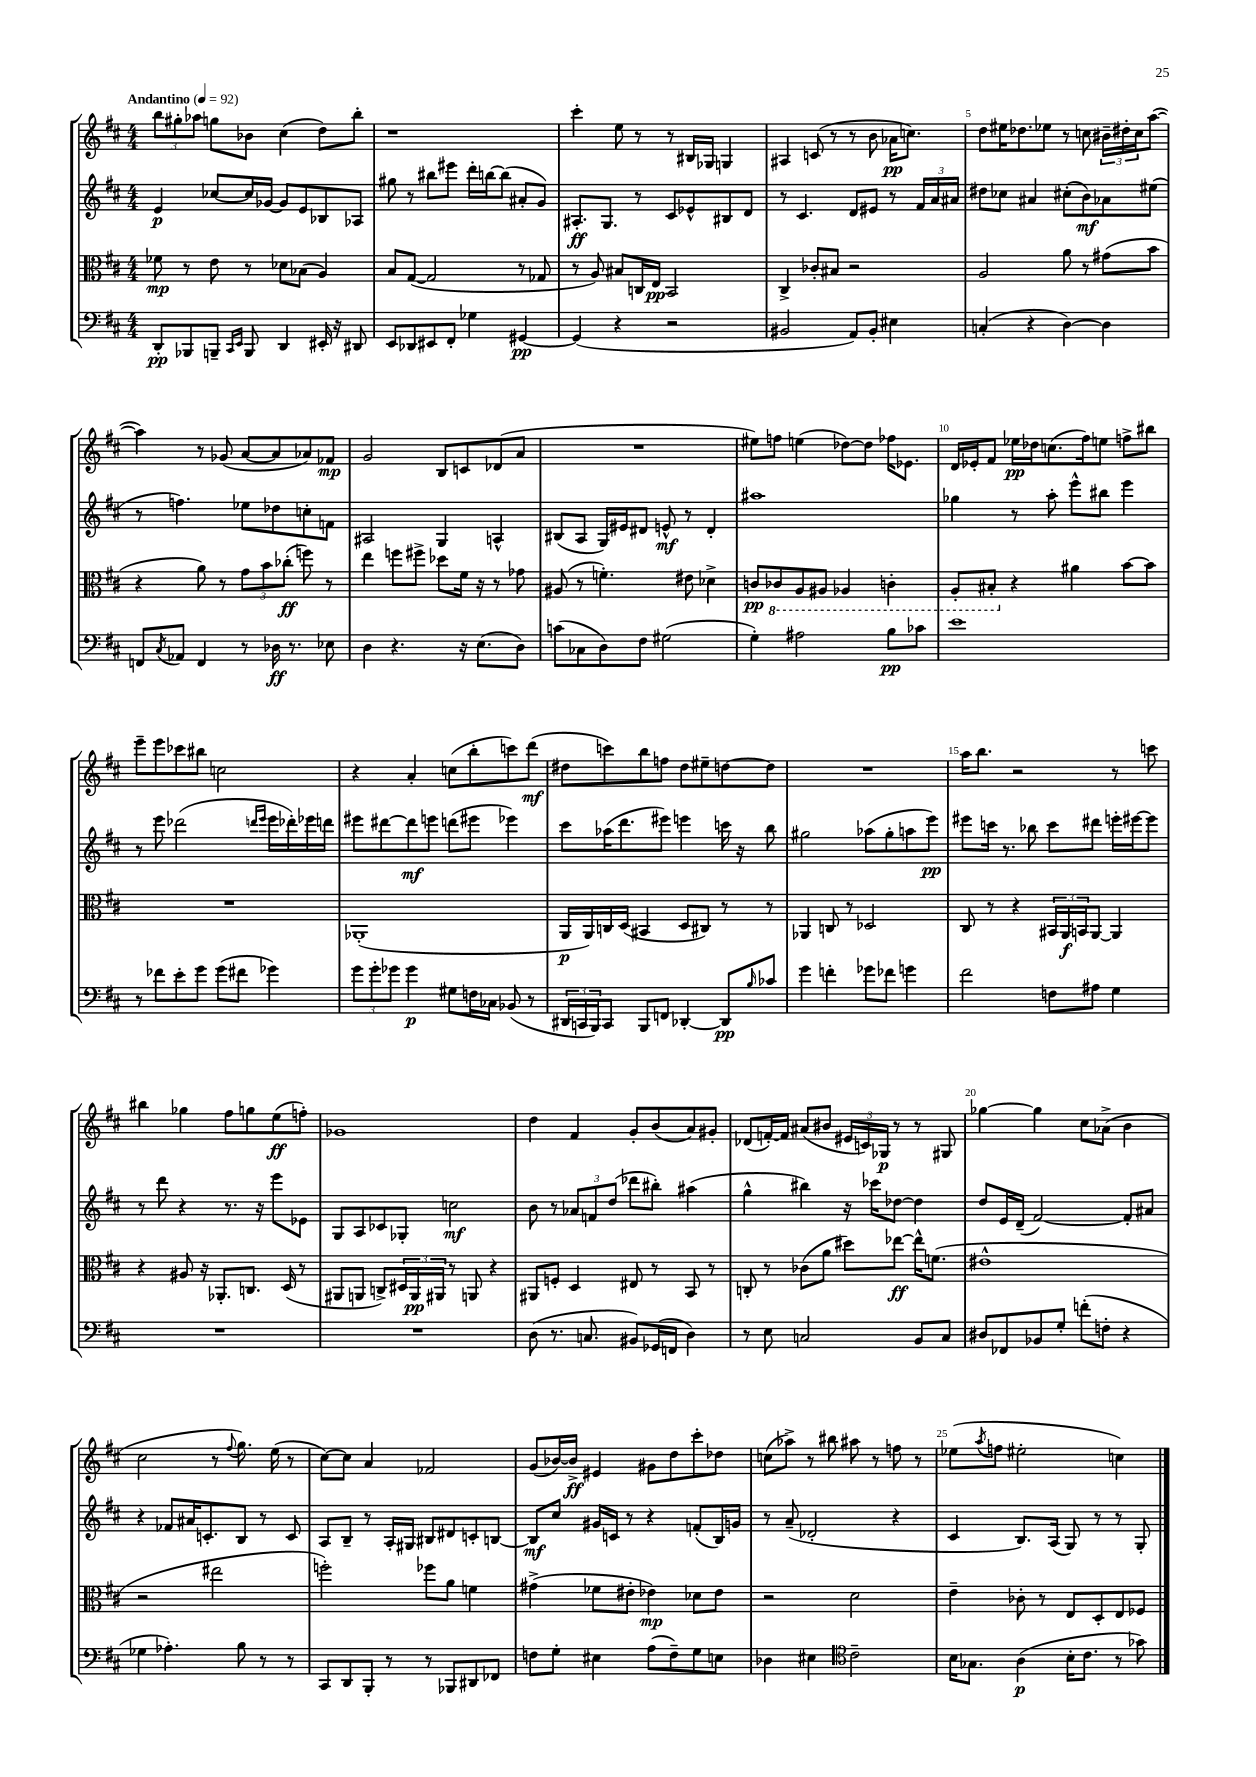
<<
\new StaffGroup <<
\new Staff = "s0" {
    \clef treble \key d \major \numericTimeSignature \time 4/4 \tempo "Andantino" 4 = 92
    \tuplet 3/2 { b''8 gis''8-. aes''8 } g''8 bes'8 cis''4( d''8) b''8-. |
    r1 |
    cis'''4-. e''8 r8 r8 bis16 ges16 g4 |
    ais4 c'8( r8 r8 b'8 aes'16\pp c''8.) |
    d''8 eis''16 des''8. ees''8 r8 c''8 \tuplet 3/2 { bis'16-- dis''16-. c''16 } a''8~( |
    a''4) r8 ges'8( a'8~ a'8 aes'8) fes'8\mp |
    g'2 b8 c'8 des'8( a'8 |
    R1 |
    eis''8) f''8 e''4( des''8~) des''8 fes''16 ees'8. |
    d'16 ees'16-. fis'8 ees''16\pp des''16 c''8.( fis''16) e''8 f''8-> bis''8 |
    e'''8-- e'''8 ces'''8 bis''8 c''2 |
    r4 a'4-. c''8( b''8-. c'''8) d'''8\mf( |
    dis''8 c'''8) b''8 f''8 dis''8 eis''8-- d''8~ d''8 |
    R1 |
    a''16 b''8. r2 r8 c'''8 |
    bis''4 ges''4 fis''8 g''8 e''8\ff( f''8-.) |
    ges'1 |
    d''4 fis'4 g'8-. b'8( a'8) gis'8-. |
    des'8( f'16~-.) f'16 ais'8( bis'8 \tuplet 3/2 { eis'16 c'16) ges16\p } r8 r8 gis8 |
    ges''4~ ges''4 cis''8 aes'8->( b'4 |
    cis''2 r8 \appoggiatura { fis''8 } g''8.) e''16( r8 |
    cis''8~) cis''8 a'4 fes'2 |
    g'8( bes'16~) bes'16->\ff eis'4 gis'8 d''8 cis'''8-. des''8 |
    c''8( aes''8->) r8 bis''8 ais''8 r8 f''8 r8 |
    ees''8( \acciaccatura { a''8 } f''8 eis''2-. c''4) \bar "|." |
}
\new Staff = "s1" {
    \clef treble \key d \major \numericTimeSignature \time 4/4
    e'4\p ces''8~ ces''16 ges'16~ ges'8 e'8 bes8 aes8 |
    gis''8 r8 bis''8 eis'''8 d'''16-. b''16~ b''8( ais'8-. g'8) |
    ais8.-.\ff g8. r8 cis'8 ees'8-^ bis8 d'8 |
    r8 cis'4. d'8 eis'8 r8 \tuplet 3/2 { fis'16 a'16 ais'16 } |
    dis''8 ces''8 ais'4 cis''8-.( b'8\mf) aes'8 eis''8( |
    r8 f''4.) ees''8 des''8 c''8-. f'8 |
    ais2 g4 a4-^ |
    bis8( a8 g16) eis'16 dis'8 e'8-^\mf r8 dis'4-. |
    ais''1 |
    ges''4 r8 a''8-. e'''8-^ bis''8 e'''4 |
    r8 e'''8 des'''2( \grace { d'''16 e'''16 } e'''16 des'''16-.) ees'''16 d'''16 |
    eis'''8 dis'''8~ dis'''8\mf e'''8 d'''8( eis'''8 ees'''4) |
    cis'''8 aes''16( d'''8. eis'''8) e'''4 c'''16 r16 b''8 |
    gis''2 aes''8( gis''8-. a''8 e'''8\pp) |
    eis'''8 c'''16 r8. bes''8 c'''8 dis'''8 e'''16-. eis'''16~ eis'''8 |
    r8 d'''8 r4 r8. r16 e'''8 ees'8 |
    g8 a8 ces'8 ges8-. c''2\mf |
    b'8 r8 \tuplet 3/2 { aes'8 f'8 d''8( } des'''8 bis''8-.) ais''4( |
    g''4-^ bis''4) r16 ces'''16 des''8~ des''4 |
    d''8 e'16 d'16--( fis'2~) fis'8-. ais'8 |
    r4 fes'8 ais'16 c'8.-. b8 r8 c'8 |
    a8 b8-- r8 a16-. gis16 bis8 dis'8 c'8-. b8~ |
    b8\mf cis''8 gis'16 c'16 r8 r4 f'8-.( b16) g'16 |
    r8 a'8--( des'2-. r4 |
    cis'4 b8.) a16( g8) r8 r8 g8-. \bar "|." |
}
\new Staff = "s2" {
    \clef alto \key d \major \numericTimeSignature \time 4/4
    fes'8\mp r8 e'8 r8 des'8 bes8( a4) |
    b8 g8~( g2 r8 ges8 |
    r8 a8) bis8 c16 e16\pp b,2 |
    cis4-> ces'8-. bis8 r2 |
    a2 a'8 r8 gis'8( b'8 |
    r4 a'8) r8 \tuplet 3/2 { g'8 b'8 ces''8-.\ff( } f''8) r8 |
    e''4 f''8 fis''8-> des''8 fis'16 r16 r8 ges'8 |
    ais8( r8 f'4.-.) eis'8 des'4-> |
    c'8\pp \ottava #-1 ces8 a,8 ais,8 aes,4 c4-. |
    a,8-. bis,8-. \ottava #0 r4 ais'4 b'8~ b'8 |
    R1 |
    aes,1-.( |
    a,16\p a,16) c16 d16( bis,4 d8 cis8) r8 r8 |
    aes,4 c8 r8 des2 |
    cis8 r8 r4 \tuplet 3/2 { bis,16 a,16\f b,16 } a,8~ a,4 |
    r4 ais8 r16 aes,8.-. c8. d16( r8 |
    ais,8 a,8 c8->) \tuplet 3/2 { dis16 a,16\pp ais,16 } r8 a,8 r4 |
    ais,8 f8-. d4 eis8 r8 b,8 r8 |
    c8-. r8 ces'8( a'8 dis''8) ees''8~\ff ees''16-^ f'8.( |
    eis'1-^ |
    r2 eis''2 |
    f''2-.) fes''8 a'8 f'4 |
    gis'4->( fes'8 eis'8-. ees'4\mp) des'8 ees'8 |
    r2 d'2 |
    e'4-- ces'8-. r8 e8 d8-. e8 fes8 \bar "|." |
}
\new Staff = "s3" {
    \clef bass \key d \major \numericTimeSignature \time 4/4
    d,8-.\pp bes,,8 b,,8-- \grace { cis,16 e,16 } b,,8 d,4 eis,16-. r16 dis,8 |
    e,8 des,8 eis,8 fis,8-. ges4 gis,4~\pp |
    gis,4( r4 r2 |
    bis,2 a,8) bis,8-. eis4 |
    c4-.( r4 d4~) d4 |
    f,8 \acciaccatura { cis8 } aes,8 f,4 r8 des16\ff r8. ees8 |
    d4 r4. r16 e8.( d8) |
    c'8( ces8 d8) fis8 gis2( |
    g4-.) ais2 b8\pp ces'8 |
    e'1 |
    r8 fes'8 e'8-. g'8 g'8( fis'8 ges'4) |
    \tuplet 3/2 { g'8 g'8-. ges'8 } ges'4\p gis8 f16 ces16 bes,8( r8 |
    \tuplet 3/2 { dis,16 c,16 b,,16) } c,8 b,,8 f,8 des,4~-. des,8\pp \grace { b16 } ces'8 |
    g'4 f'4-. ges'8 fes'8 g'4 |
    fis'2 f8 ais8 g4 |
    R1 |
    R1 |
    d8( r8. c8. bis,8) ges,16( f,16 d4) |
    r8 e8 c2 b,8 c8 |
    dis8 fes,8 bes,8 g8-. f'8-.( f8-. r4 |
    ges4 aes4.-.) b8 r8 r8 |
    cis,8 d,8 b,,8-. r8 r8 bes,,8 dis,8 fes,8 |
    f8 g8-. eis4 a8( f8--) g8 e8 |
    des4 eis4 \clef tenor cis'2-- |
    b16 ges8. a4\p( b16-. cis'8. r8 ges'8) \bar "|." |
}
>>
>>
\layout { \context { \Score \override BarNumber.break-visibility = ##(#f #t #t) barNumberVisibility = #(every-nth-bar-number-visible 5) } }
